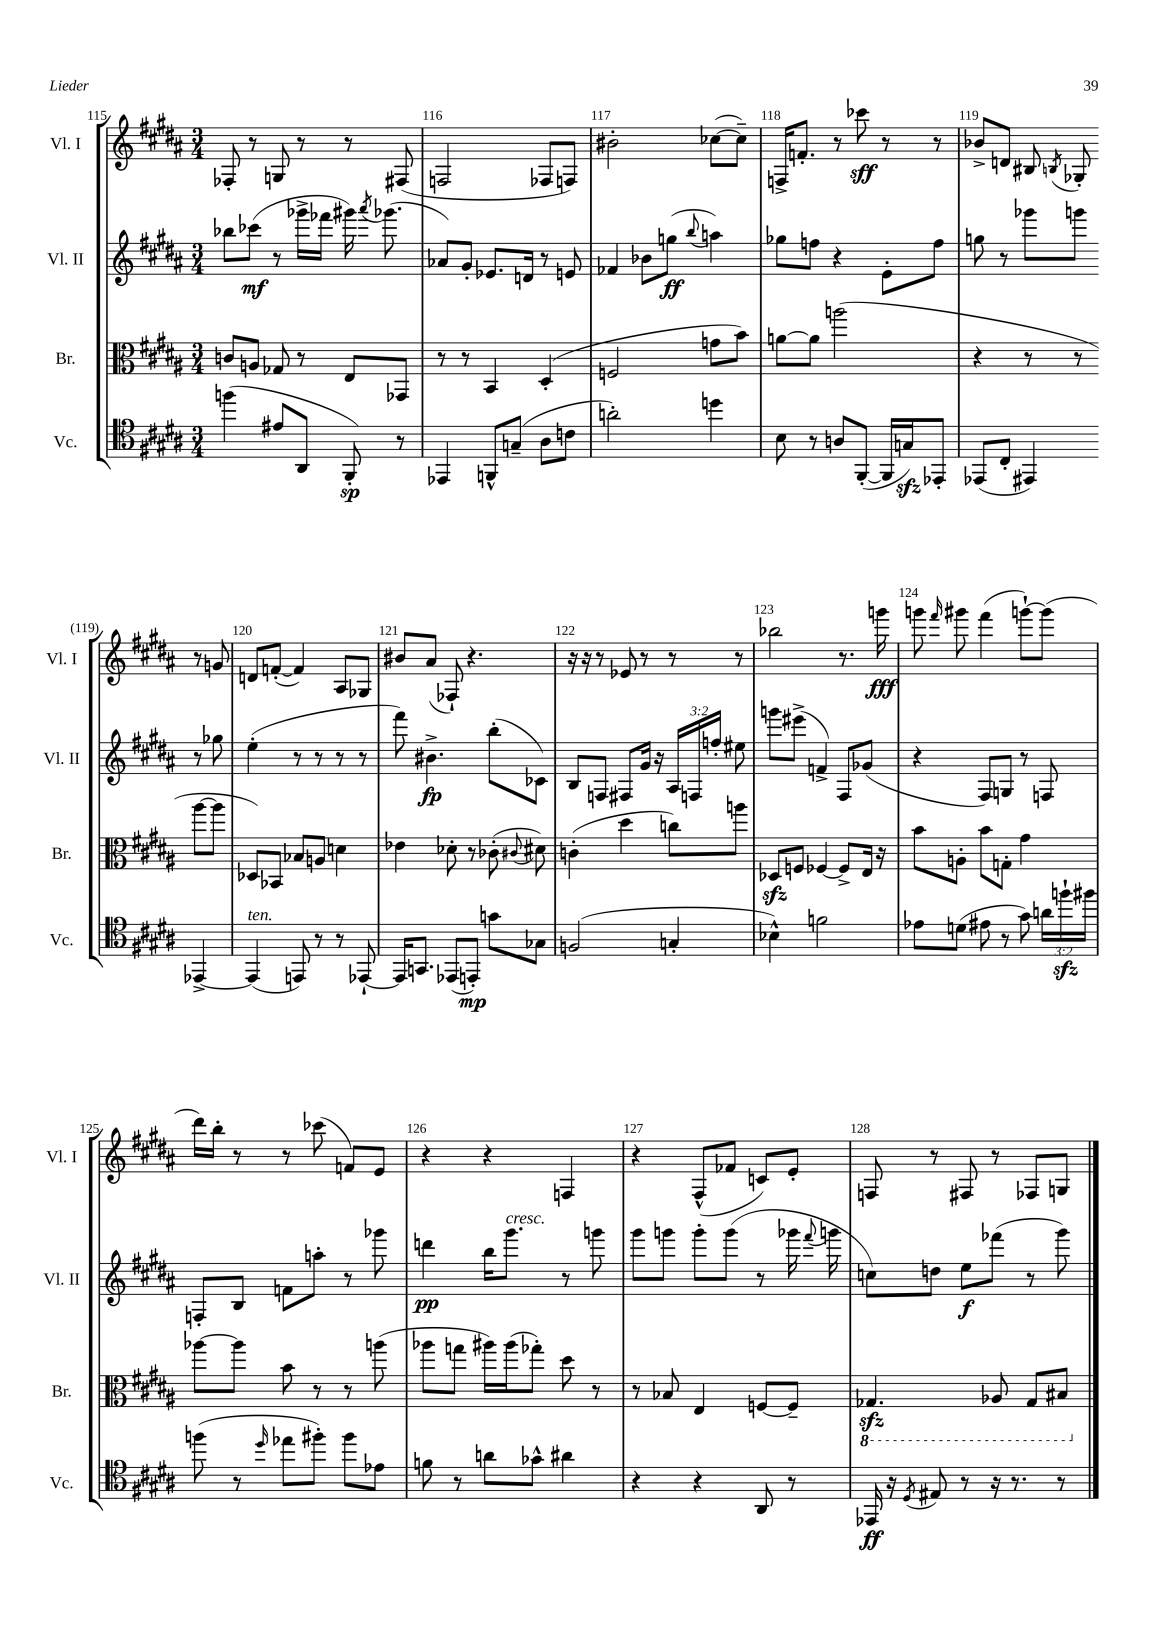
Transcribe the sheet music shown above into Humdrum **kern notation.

**kern	**kern	**kern	**kern
*staff4	*staff3	*staff2	*staff1
*clefC4	*clefC3	*clefG2	*clefG2
*k[f#c#g#d#a#]	*k[f#c#g#d#a#]	*k[f#c#g#d#a#]	*k[f#c#g#d#a#]
*M3/4	*M3/4	*M3/4	*M3/4
(4ff\	8c/L	8bb-\L	8F-'/
.	8A/J	(8ccc-\J	8r
8e#/L	8G-/	8r	8G/
8AA#/J	8r	16ggg-^\LL	8r
.	.	16fff-\JJ	.
8FF#'/)	8E/L	16ggg#\)	8r
.	.	8qaaa#/	.
.	.	(8.ggg-\	.
8r	8GG-/J	.	(8F#/
=	=	=	=
4EE-/	8r	8a-/L)	2F/
.	8r	8g#'/J	.
8FF^^/L	4BB/	8.e-/L	.
(8G~/J	.	.	.
.	.	16d/Jk	.
8A#\L	(4D#'/	8r	8F-/L
8c\J	.	8e/	8F/J)
=	=	=	=
2a'\)	2F/	4f-/	2b#'\
.	.	8b-\L	.
.	.	(8gg\J	.
.	.	8qqbb/	.
4dd\	8g\L	4aa\)	([8cc-\L
.	8b\J)	.	8cc-~\]J)
=	=	=	=
8B\	[8a\L	8gg-\L	16F^/LK
.	.	.	8.f'/J
8r	8a\]J	8ff\J	.
8A/L	(2aa\	4r	8r
([8FF#'/J	.	.	8ccc-\
16FF#/]LL	.	8e'\L	8r
16G/J)	.	.	.
8EE-'/J	.	8ff\J	8r
=	=	=	=
(8EE-/L	4r	8gg\	8b-^/L
8C#'/J	.	8r	8d/J
4EE#/)	8r	8ggg-\L	8B#/
.	.	.	8qB/
.	8r	8ggg\J	8G-'/
[4EE-^/	[8aa#\L	8r	8r
.	8aa#\]J	8gg-\	8g/
=	=	=	=
(4EE-/]	8D-/L)	(4ee'\	8d/L
.	8BB-/J	.	([8f'/J
8EE/)	8B-/L	8r	4f/])
8r	8A/J	8r	.
8r	4d\	8r	8A#/L
[8EE-`/	.	8r	8G-/J
=	=	=	=
16EE-/]LK	4e-\	8fff#\)	8b#/L
8.GG/J	.	.	.
.	.	4.b#^\	(8a#/J
(8EE-/L	8d-'\	.	8F-`/)
8EE'/J)	8r	.	4.r
8g\L	(8c-'\	(8bb'\L	.
.	8qqc#/	.	.
8G-\J	8d#\)	8c-\J)	.
=	=	=	=
(2F/	(4c'\	8B/L	16r
.	.	.	16r
.	.	8F/J	8r
.	4dd#\	8F#/L	8e-/
.	.	16g#/Jk	8r
.	.	16r	.
4G'/	8cc\L)	24A#/LL	8r
.	.	24F/	.
.	.	24ff'/JJ	.
.	8aa\J	8ee#\	8r
=	=	=	=
4B-^^\)	8D-/L	8ggg\L	2bb-\
.	8F/J	(8eee#^\J	.
2f\	[4F-/	4f^/)	.
.	8F-^/]L	8F#/L	8.r
.	16E/Jk	(8g-/J	.
.	16r	.	16ggg\
=	=	=	=
8e-\L	8b\L	4r	8ggg\
.	.	.	16qqfff#/
(8d\J	8A'\J	.	8ggg#\
8e#\	8b\L	8F#/L)	(4fff#\
8r	8G'\J	8G/J	.
8g#\)	4g#\	8r	[8ggg`\L)
24a\LL	.	8F/	(8ggg\]J
24ff`\	.	.	.
24ff#\JJ	.	.	.
=	=	=	=
(8ff\	[8aa-\L	8F'/L	16ddd#\LL)
.	.	.	16bb'\JJ
8r	8aa-\]J	8B/J	8r
16qqdd#/	.	.	.
8ee-\L	8b\	8f\L	8r
8ff#'\J)	8r	8aa'\J	(8ccc-\
8ff#\L	8r	8r	8f/L)
8e-\J	(8aa\	8ggg-\	8e/J
=	=	=	=
8f\	8aa-\L	4ddd\	4r
8r	8gg\J	.	.
8a\L	16aa#\LL)	16bb\LK	4r
.	(16aa#\J	8.ggg#\J	.
8g-^^\J	8gg-'\J)	.	.
4a#\	8dd#\	8r	4F/
.	8r	8ggg\	.
=	=	=	=
4r	8r	8ggg#\L	4r
.	8B-/	8ggg\J	.
4r	4E/	8ggg'\L	(8F#^^/L
.	.	(8ggg\J	8f-/J
8AA#/	[8F/L	8r	8c/L)
8r	8F~/]J	16ggg-\	8e'/J
.	.	8qqfff#/	.
.	.	16ggg\	.
=	=	=	=
16EE-/	4.GG-/	8cc\L)	8F/
16r	.	.	.
8qD#/	.	.	.
8E#/	.	8dd\J	8r
8r	.	8ee\L	8F#/
16r	8AA-/	(8fff-\J	8r
8.r	.	.	.
.	8GG-/L	8r	8F-/L
8r	8BB#/J	8ggg#\)	8G/J
==	==	==	==
*-	*-	*-	*-
